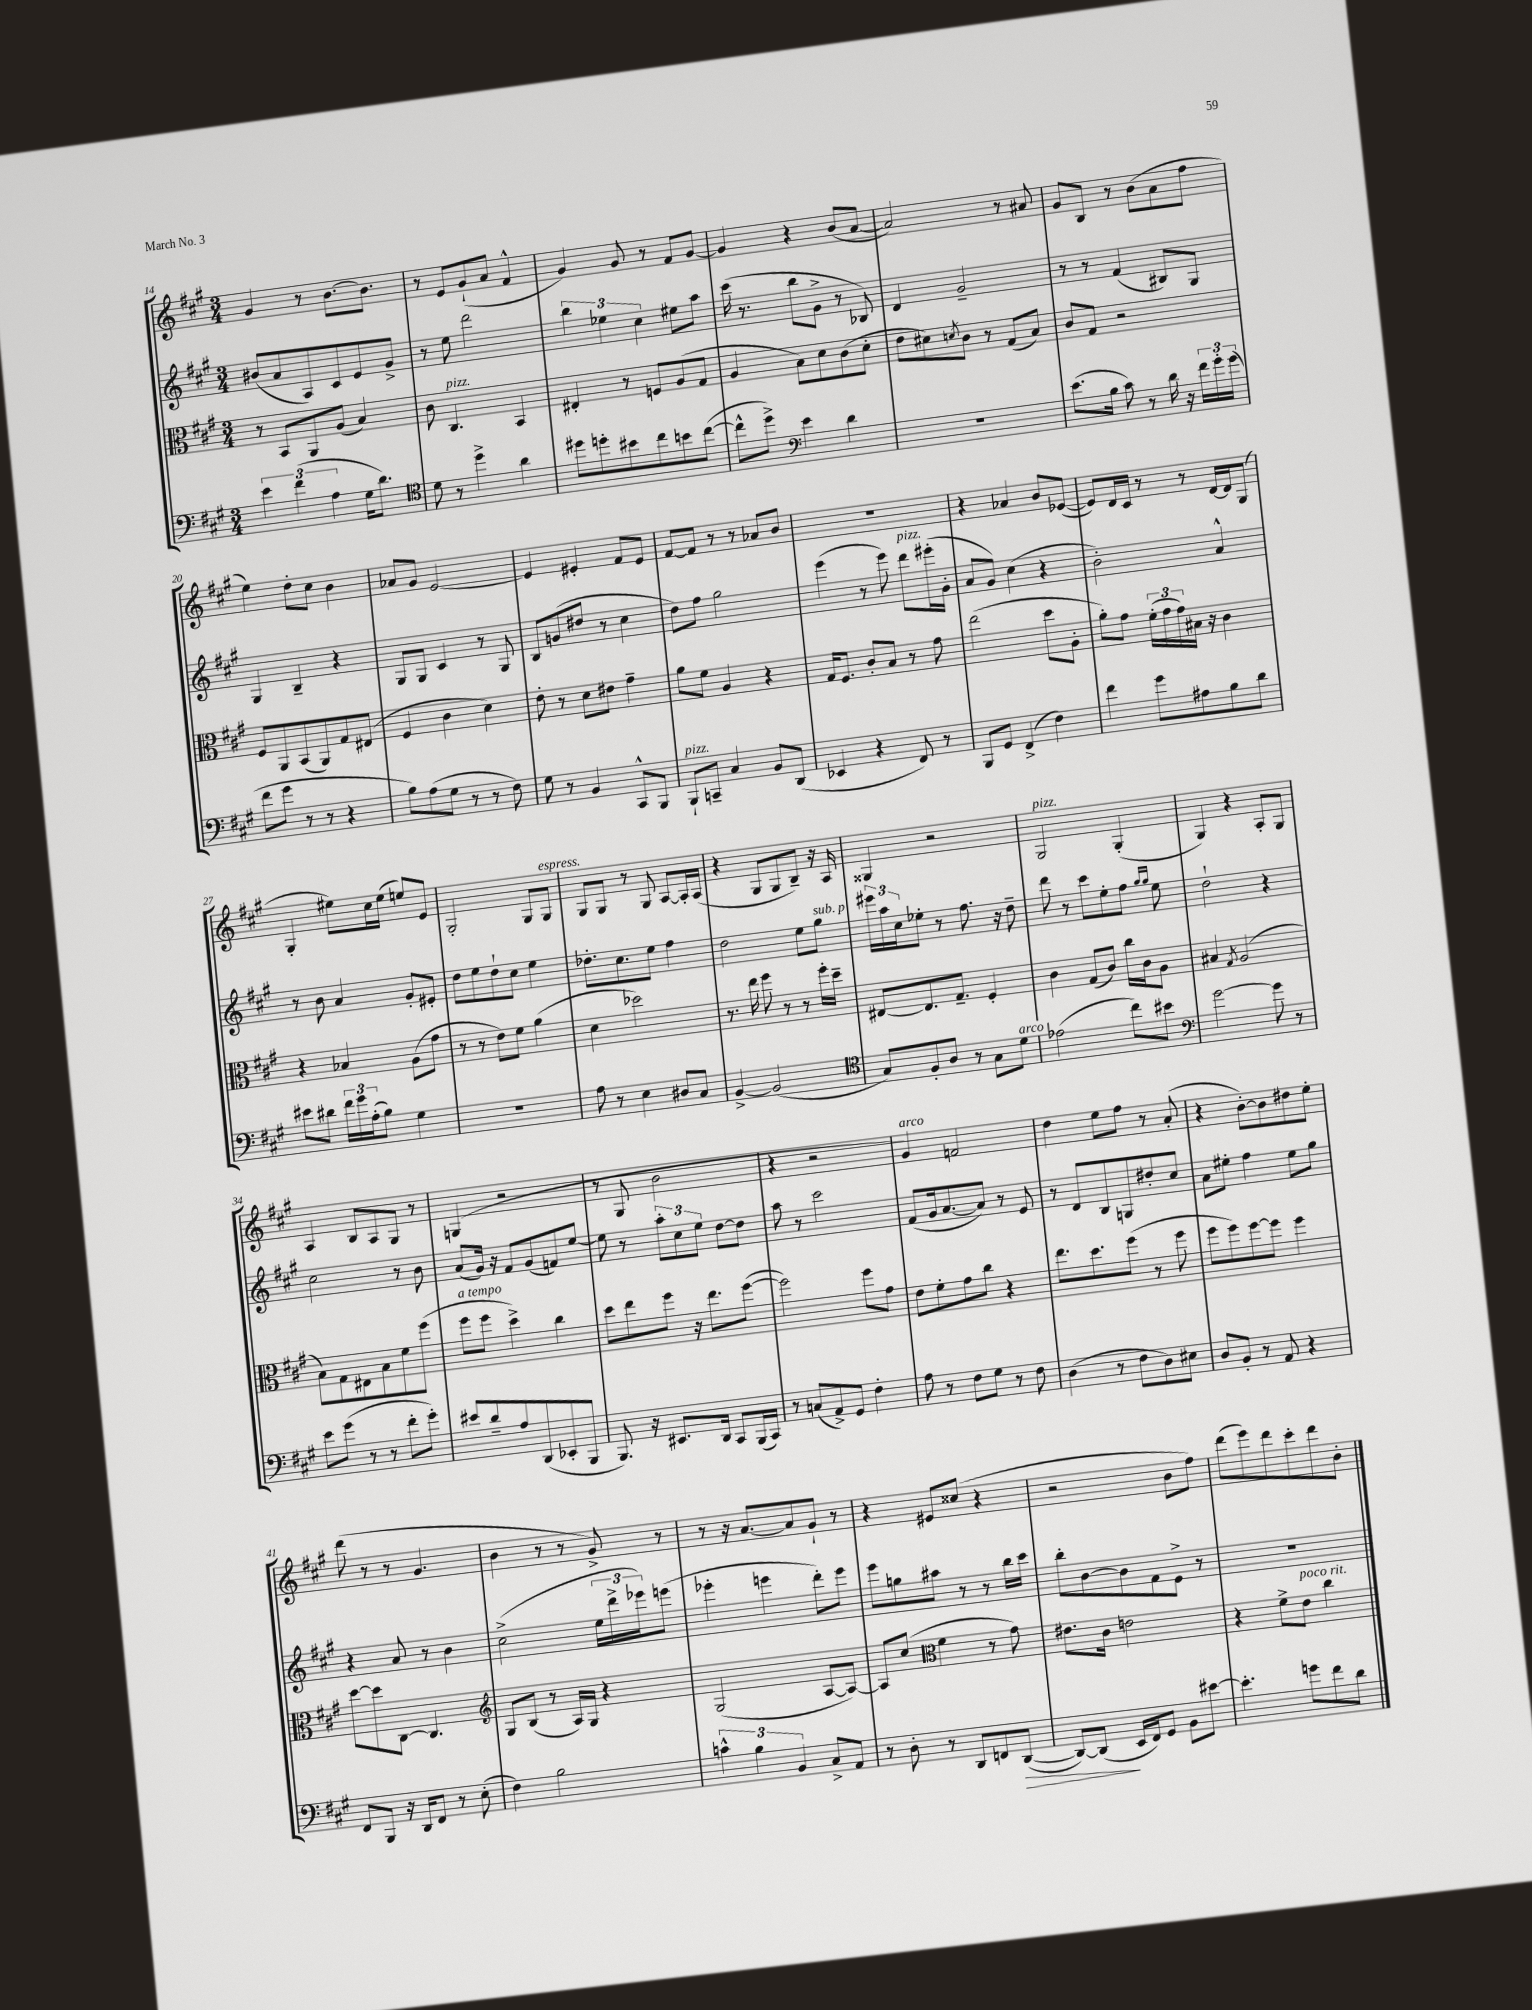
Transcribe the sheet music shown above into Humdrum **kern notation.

**kern	**kern	**kern	**kern
*staff4	*staff3	*staff2	*staff1
*clefF4	*clefC3	*clefG2	*clefG2
*k[f#c#g#]	*k[f#c#g#]	*k[f#c#g#]	*k[f#c#g#]
*M3/4	*M3/4	*M3/4	*M3/4
6e	8r	(8b#	4g#
.	8BB	8a	.
(6f#	.	.	.
.	8AA	8A)	8r
6A	.	.	.
.	(8A	8c#	[8.b
16G#	4B)	8e	.
8.d)	.	.	8.b]
.	.	8g#^	.
=	=	=	=
*clefC4	*	*	*
8d	8c#	8r	8r
8r	4.C#	8ee	8e
4dd^	.	2ddd	(8g#`
.	.	.	8a
4a	4BB	.	4f#^^
=	=	=	=
8dd#	4E#'	6bb	4g#)
8dd'	.	.	.
.	.	6ee-	.
8b#	8r	.	8g#
.	.	6cc#	.
8cc#	8F	.	8r
8b	(8A	8ee#	8f#
([8cc#	8G#	8aa	[8g#
=	=	=	=
8cc#^^]	4A	(16ccc#	4g#]
.	.	8.r	.
8dd^)	.	.	.
*clefF4	*	*	*
4e	8B)	8bb	4r
.	8d	8g#^	.
4d	(8c#	8r	(8b
.	8d'	8B-)	[8a
=	=	=	=
2.r	8e	4d	2a])
.	8d#)	.	.
.	8qd	.	.
.	8c#	2g#~	.
.	8r	.	.
.	(8G#	.	8r
.	8B)	.	8a#
=	=	=	=
(8.e	8c#	8r	8g#
.	8G#	8r	8B
16B	.	.	.
8c#)	2r	(4f#	8r
8r	.	.	(8b
16d	.	8B#)	8a
16r	.	.	.
24f#	.	8G#	8ff#
24g#'	.	.	.
(24g#	.	.	.
=	=	=	=
8f#	8F#	4G#	4ee)
8g#	8AA	.	.
8r	(8BB	4B~	8dd'
8r	8AA)	.	8cc#
4r	8G#	4r	4b
.	(8E#	.	.
=	=	=	=
8B)	4F#	8G#	8a-
(8A	.	8G#	8g#
8G#	4c#	4c#	[2e
8r	.	.	.
8r	4d)	8r	.
8F#)	.	8G#	.
=	=	=	=
8G#	8e'	8B	4e]
8r	8r	(8g	.
4BB	8d	8dd#	4e#'
.	8e#	8r	.
8CC#^^	4g#~	4cc#	8f#
8BBB	.	.	8e#
=	=	=	=
8BBB`	8a	8dd)	[8f#
8CC~	8f#	8ff#	8f#]
4C#	4A	2gg#	8r
.	.	.	8r
8BB	4r	.	8a-
(8DD	.	.	8b
=	=	=	=
4EE-	16G#	(4eee	2.r
.	8.F#	.	.
4r	8c#'	8r	.
.	8B	8eee)	.
8FF#)	8r	8ddd	.
8r	8g#	(16eee#'	.
.	.	16g#'	.
=	=	=	=
8BBB	(2ee	8a	4r
8GG#	.	8g#)	.
(4FF#^	.	(4cc#	4a-
4F#)	8dd	4r	8b
.	8A'	.	([8e-
=	=	=	=
4f#	8a')	2b')	8e-])
.	8g#	.	16d
.	.	.	16c#
8g#	(24f#'	.	8r
.	24g#	.	.
.	24g#)	.	.
8A#	16B#	.	8r
.	16r	.	.
8B	4c#	4a^^	[16d
.	.	.	16d]
8d	.	.	(8G#
=	=	=	=
8e#	4r	8r	4G#'
8d#	.	8b	.
24f#	4B-	4a	8ee#)
24g#	.	.	.
(24A'	.	.	.
8B)	.	.	16cc#
.	.	.	(16ee#
4G#	(8A	8g#'	8ee)
.	8g#	8e#'	8e
=	=	=	=
2.r	8r	8dd	2G#'
.	8r	8ee	.
.	8e)	8dd`	.
.	8f#	8cc#	.
.	(4a	4ee	8G#
.	.	.	8G#
=	=	=	=
8A	4d	8.dd-'	8G#
8r	.	.	8G#
.	.	8.cc#	.
4E	2dd-)	.	8r
.	.	8ee	8G#
8D#	.	4ff#	[8A
8C#	.	.	16A']
.	.	.	(16A
=	=	=	=
[4BB^	8.r	2dd	4r
.	16ee	.	.
(2BB]	8ff#	.	8G#
.	8r	.	8G#
.	8r	8ee	8B~)
.	16ff#'	8gg#	16r
.	16dd~	.	16A
=	=	=	=
*clefC4	*	*	*
8G#)	[8E#	24eee#	4G##
.	.	24aa	.
.	.	24cc#	.
8F#'	8.E#]	8ee-'	.
8A	.	8r	2r
.	8.G#~	.	.
8r	.	8.ff#	.
8G#	4F#'	.	.
.	.	16r	.
8d	.	8dd~	.
=	=	=	=
(2e-	4c#	8ddd	2G#
.	.	8r	.
.	(8G#	8ccc#	.
.	8c#)	8ee'	.
8cc#)	16cc#	8ff#	(4G#'
.	16c#	.	.
.	.	16qqgg#	.
.	.	16qqgg#	.
8b#	8A	8ee	.
=	=	=	=
*clefF4	*	*	*
[2g#	4B#	2dd`	4G#)
.	8qG#	.	.
.	(2A	.	4r
8g#]	.	4r	8A'
8r	.	.	8G#
=	=	=	=
8e	8B)	2cc#	4A
(8g#	8G#	.	.
8r	8E#	.	8B
8r	8B	.	8A
8f#'	8f#	8r	8G#
8g#')	(8ff#	8b	8r
=	=	=	=
8e#	8ff#	(8a	(4G
8d~	8ff#	16g#)	.
.	.	16r	.
8A	4dd^)	8f#	2r
(8DD	.	(8g#	.
8EE-'	4cc#	8f)	.
8BBB	.	[8ee	.
=	=	=	=
8.BBB)	8dd	8ee]	8r
.	8ee	8r	8G#
16r	.	.	.
8.EE#	8ff#	12aa'	2b
.	.	12cc#	.
.	16r	.	.
.	.	12ee	.
16DD	8.ee	.	.
8CC#	.	[8dd	.
(16BBB	([8ff#	8dd]	.
16CC#)	.	.	.
=	=	=	=
8r	2ff#])	8aa	4r
(8C	.	8r	.
8AA^)	.	2ccc#	2r
8GG#	.	.	.
4F#'	8ff#	.	.
.	8g#	.	.
=	=	=	=
8A	8e	(8f#	4g#)
8r	8f#'	16g#	.
.	.	[8.a	.
8F#	8g#	.	2f
8G#	8cc#	8a])	.
8r	4r	8r	.
8F#	.	8e	.
=	=	=	=
(4D	8.ee	8r	4dd
.	.	8d	.
.	8.dd	.	.
8r	.	8B	8ee
8F#	(8ff#	8G	8ff#
8D)	8r	8dd#'	8r
8E#	8ff#	8cc#	(8a'
=	=	=	=
8D	8ff#	8a	4r
8BB'	8ff#)	8ee#'	.
8r	[8ff#	4ff#	[8b')
8AA	8ff#]	.	8b]
4r	4ff#	8ee#	8dd#
.	.	8gg#	8ee'
=	=	=	=
8FF#	[8dd	4r	(8ddd
8BBB	8dd]	.	8r
16r	[8C#	8a	8r
16DD	.	.	.
8FF#	4.C#]	8r	4.g#
8r	.	4b	.
(8E'	.	.	.
=	=	=	=
*	*clefG2	*	*
4F#)	8G#	(2cc#^	4b
.	(8B	.	.
2B	8r	.	8r
.	16A)	.	8r
.	16G#	.	.
.	4r	24ee	8g#^)
.	.	24ddd^	.
.	.	24eee-)	.
.	.	(8eee	8r
=	=	=	=
6c^^	(2G#	4eee-'	8r
.	.	.	16r
6B	.	.	.
.	.	.	[8.a
.	.	4eee	.
6BB	.	.	.
.	.	.	8a]
8C#^	[8A	8ddd')	8g#`
8AA	8A_)	8eee	8r
=	=	=	=
8r	8A]	8eee	4r
8D'	(8cc#	8gg	.
*	*clefC3	*	*
8r	4f#	8aa#	8e#
8DD	.	8r	(8cc##
8FF	8r	8r	4r
([8DD	8g#)	16bb	.
.	.	16ccc#	.
=	=	=	=
8DD_)	8.e#	8bb'	2r
(8DD]	.	[8b	.
.	16c#	.	.
16EE	2e	8b]	.
16FF#)	.	.	.
8GG#	.	8f#	.
8BB	.	8e^	8b
[8e#	.	8r	8ff#)
=	=	=	=
4.e#']	4r	2.r	(8ddd
.	.	.	8eee)
.	8f#^	.	8ddd
8g	8e	.	8ccc#'
8f#	4cc#	.	8ddd
8d	.	.	8b'
==	==	==	==
*-	*-	*-	*-
